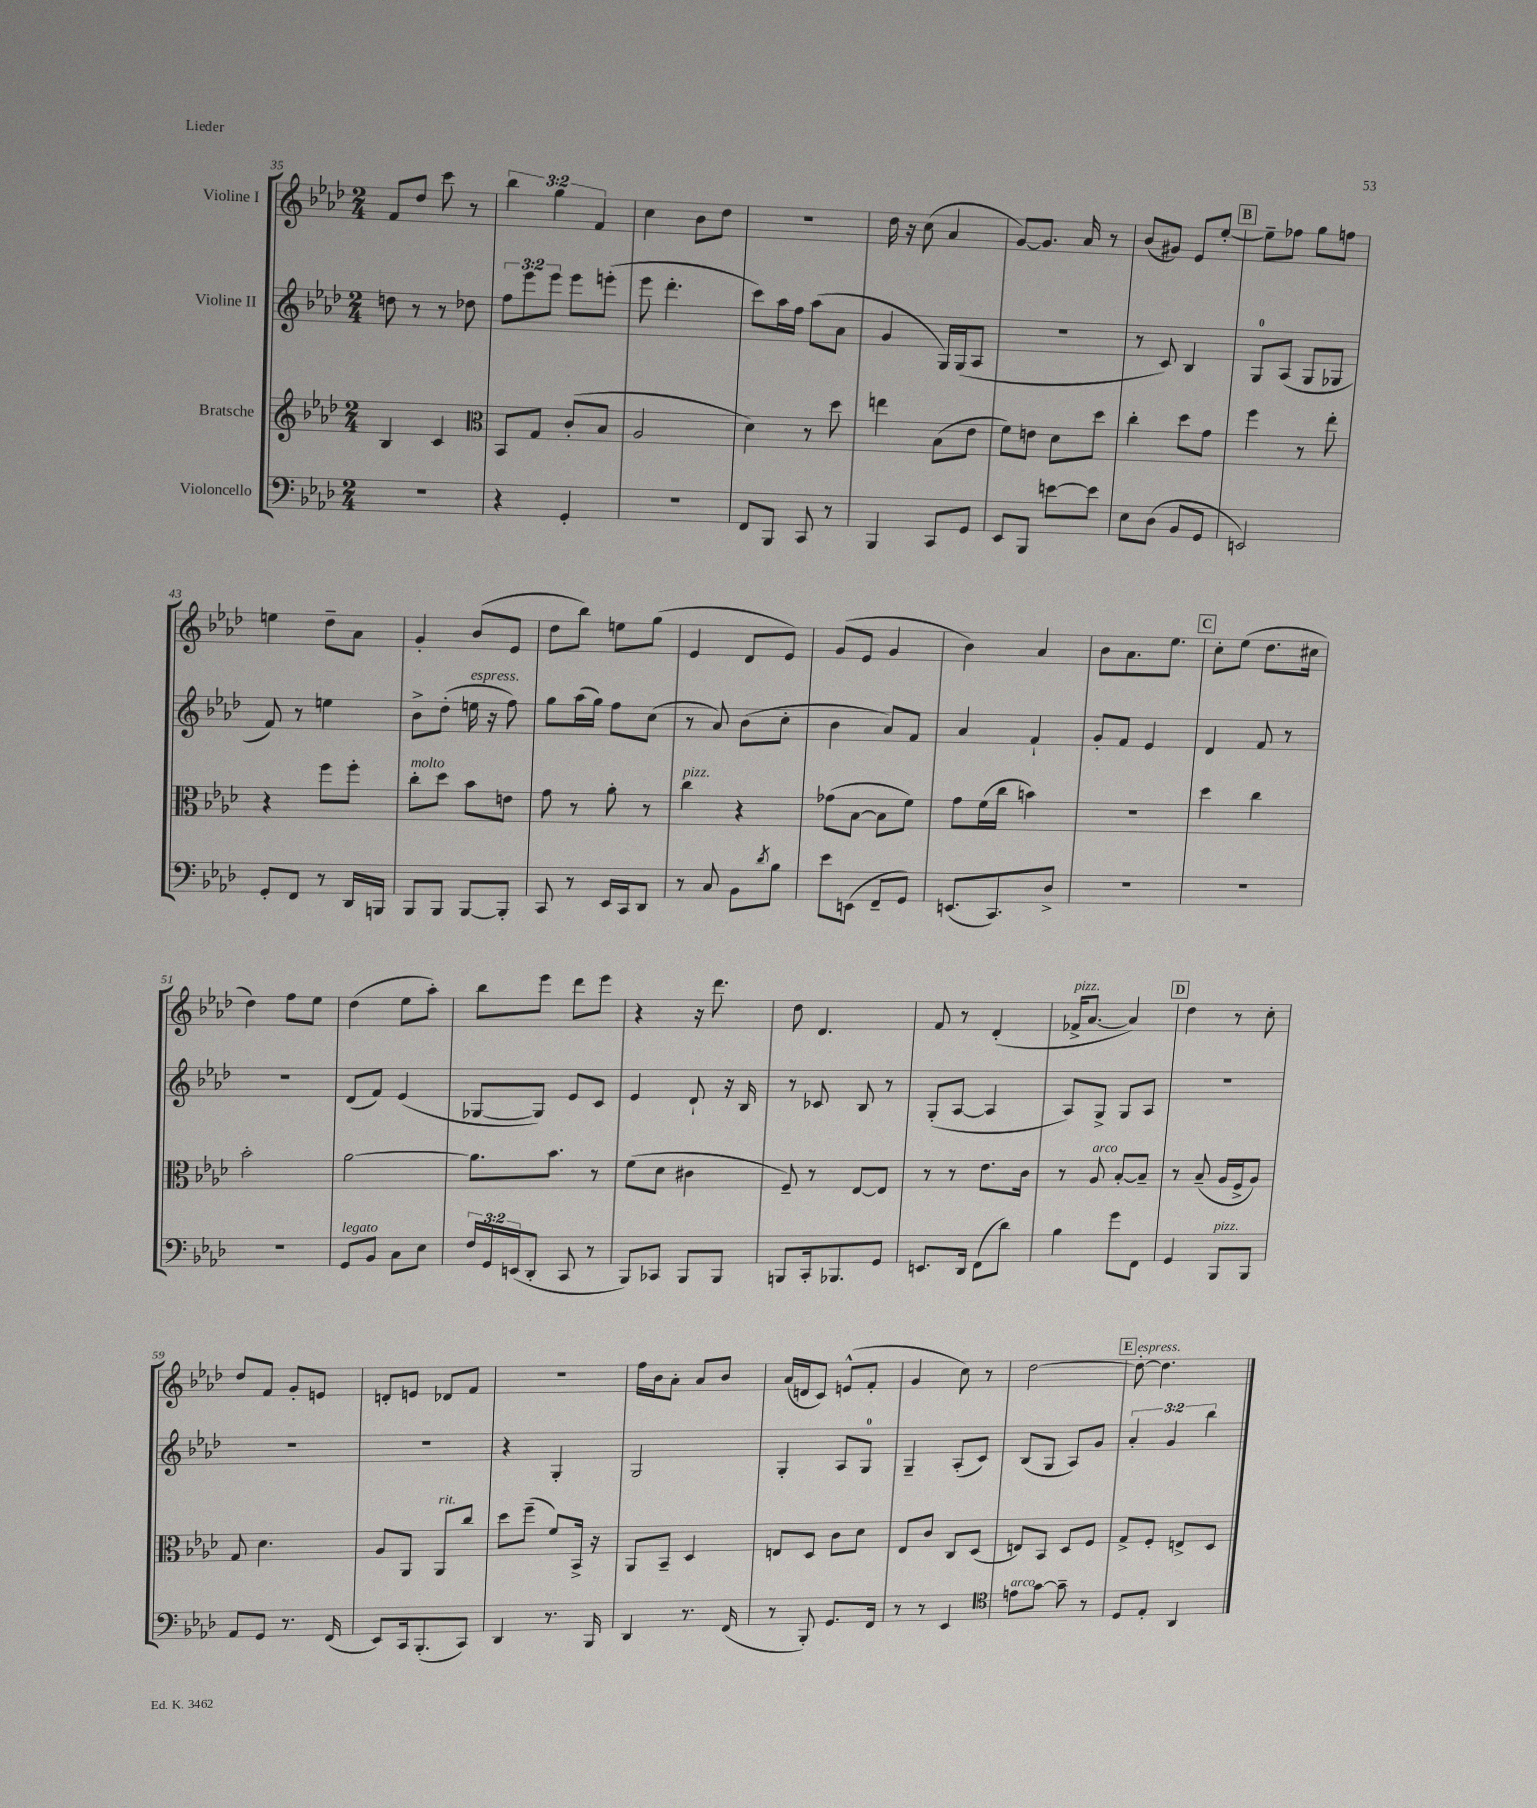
<<
\new StaffGroup <<
\new Staff = "s0" \with { instrumentName = "Violine I" } {
    \clef treble \key aes \major \numericTimeSignature \time 2/4 \override Staff.TupletNumber.text = #tuplet-number::calc-fraction-text
    f'8 des''8 c'''8 r8 |
    \tuplet 3/2 { bes''4 g''4 f'4 } |
    c''4 bes'8 des''8 |
    R2 |
    des''16 r16 c''8( aes'4 |
    g'8~) g'8. aes'16 r8 |
    bes'8( gis'8) ees'8 ees''8~-. |
    \mark \markup { \box "B" } ees''8-- fes''8 g''8 f''8 |
    e''4 des''8-- aes'8 |
    g'4-. bes'8( ees'8 |
    des''8 bes''8) e''8 g''8( |
    ees'4 des'8 ees'8) |
    g'8( ees'8 g'4 |
    bes'4) aes'4 |
    bes'8 aes'8. ees''8. |
    \mark \markup { \box "C" } c''8-. ees''8( des''8. cis''16 |
    des''4) f''8 ees''8 |
    des''4( ees''8 aes''8-.) |
    bes''8 ees'''8 des'''8 ees'''8 |
    r4 r16 des'''8. |
    des''8 des'4. |
    f'8 r8 des'4-.( |
    fes'16->^\markup { \italic "pizz." } aes'8.~ aes'4) |
    \mark \markup { \box "D" } des''4 r8 c''8-. |
    des''8 f'8 g'8-. e'8 |
    d'8-. e'8 des'8 f'8 |
    R2 |
    f''16 bes'16 aes'8-. aes'8 bes'8 |
    aes'16( d'16 c'8) e'8-^( f'8-. |
    g'4 c''8) r8 |
    des''2~ |
    \mark \markup { \box "E" } des''8~-.^\markup { \italic "espress." } des''4. \bar "|." |
}
\new Staff = "s1" \with { instrumentName = "Violine II" } {
    \clef treble \key aes \major \numericTimeSignature \time 2/4 \override Staff.TupletNumber.text = #tuplet-number::calc-fraction-text
    d''8 r8 r8 des''8 |
    \tuplet 3/2 { f''8 ees'''8 ees'''8 } ees'''8 e'''8-.( |
    ees'''8 des'''4.-. |
    c'''8) aes''16 f''16 aes''8( aes'8 |
    g'4 g16) g16( aes8 |
    R2 |
    r8 c'8) bes4 |
    \mark \markup { \box "B" } g8-0 aes8( g8 ges8 |
    f'8) r8 e''4 |
    bes'8-> des''8-.( e''16^\markup { \italic "espress." } r16 f''8) |
    g''8 aes''16( g''16) f''8 c''8( |
    r8 aes'8) bes'8( c''8-. |
    bes'4 aes'8) f'8 |
    aes'4 f'4-! |
    g'8-. f'8 ees'4 |
    \mark \markup { \box "C" } des'4 f'8 r8 |
    R2 |
    des'8( f'8) ees'4( |
    ges8~ ges8) ees'8 c'8 |
    ees'4 des'8-! r16 bes16 |
    r8 ces'8 bes8 r8 |
    g8-.( aes8~ aes4 |
    aes8) g8-> g8 aes8 |
    \mark \markup { \box "D" } R2 |
    R2 |
    R2 |
    r4 g4-. |
    g2 |
    g4-. aes8 g8-0 |
    g4-- aes8-.( c'8) |
    bes8( g8 aes8) g'8 |
    \mark \markup { \box "E" } \tuplet 3/2 { aes'4-. g'4 bes''4 } \bar "|." |
}
\new Staff = "s2" \with { instrumentName = "Bratsche" } {
    \clef treble \key aes \major \numericTimeSignature \time 2/4
    bes4 c'4 |
    \clef alto bes,8 g8 c'8-.( bes8 |
    aes2 |
    des'4) r8 des''8 |
    e''4 bes8( ees'8 |
    f'8) e'8 des'8 des''8 |
    c''4-. des''8 g'8 |
    \mark \markup { \box "B" } f''4 r8 ees''8-. |
    r4 f''8 f''8-. |
    c''8-.^\markup { \italic "molto" } des''8 bes'8 e'8 |
    g'8 r8 aes'8-. r8 |
    c''4^\markup { \italic "pizz." } r4 |
    ges'8( bes8~ bes8 f'8) |
    g'8 f'16( c''16 b'4) |
    r2 |
    \mark \markup { \box "C" } des''4 c''4 |
    bes'2-. |
    aes'2~ |
    aes'8. bes'8. r8 |
    f'8( des'8 cis'4 |
    f8--) r8 ees8~ ees8 |
    r8 r8 ees'8. c'16 |
    r8 aes8^\markup { \italic "arco" } bes8~-. bes8-- |
    \mark \markup { \box "D" } r8 bes8--( aes16 f16-> aes8) |
    g8 des'4. |
    aes8 aes,8 aes,8^\markup { \italic "rit." } c''8 |
    des''8 f''8--( f'8) bes,16-> r16 |
    aes,8 bes,8-- des4 |
    e8 des8 c'8 des'8 |
    ees8 c'8 c8 des8( |
    e8) bes,8 des8 f8 |
    \mark \markup { \box "E" } g8-> f8-. e8-> des8 \bar "|." |
}
\new Staff = "s3" \with { instrumentName = "Violoncello" } {
    \clef bass \key aes \major \numericTimeSignature \time 2/4 \override Staff.TupletNumber.text = #tuplet-number::calc-fraction-text
    R2 |
    r4 g,4-. |
    r2 |
    f,8 bes,,8 c,8 r8 |
    bes,,4 c,8 g,8 |
    ees,8 bes,,8 e'8~ e'8 |
    ees8 des8( bes,8 g,8 |
    \mark \markup { \box "B" } e,2) |
    g,8-. f,8 r8 des,16 b,,16 |
    bes,,8 bes,,8 bes,,8~ bes,,8-. |
    c,8 r8 ees,16 c,16 des,8 |
    r8 c8 bes,8 \acciaccatura { des'8 } bes8 |
    ees'8 e,8( f,8-- g,8) |
    e,8.( c,8.) des8-> |
    R2 |
    \mark \markup { \box "C" } R2 |
    R2 |
    g,8^\markup { \italic "legato" } bes,8 c8 ees8 |
    \tuplet 3/2 { f16 g,16 e,16( } des,8-. c,8 r8 |
    bes,,8) ces,8 bes,,8 bes,,8 |
    b,,8 c,16-. bes,,8. g,8 |
    e,8. des,16 f,8( des'8) |
    bes4 g'8 f,8 |
    \mark \markup { \box "D" } g,4 bes,,8^\markup { \italic "pizz." } bes,,8 |
    aes,8 g,8 r8. f,16( |
    ees,8) c,16 bes,,8.-.( c,8) |
    des,4 r8. bes,,16 |
    des,4 r8. f,16( |
    r8 bes,,8-.) g,8. f,16 |
    r8 r8 ees,4 |
    \clef tenor e'8^\markup { \italic "arco" } g'8~ g'8-- r8 |
    \mark \markup { \box "E" } des8 ees8-. aes,4 \bar "|." |
}
>>
>>
\layout { \context { \Score currentBarNumber = #35 } }
